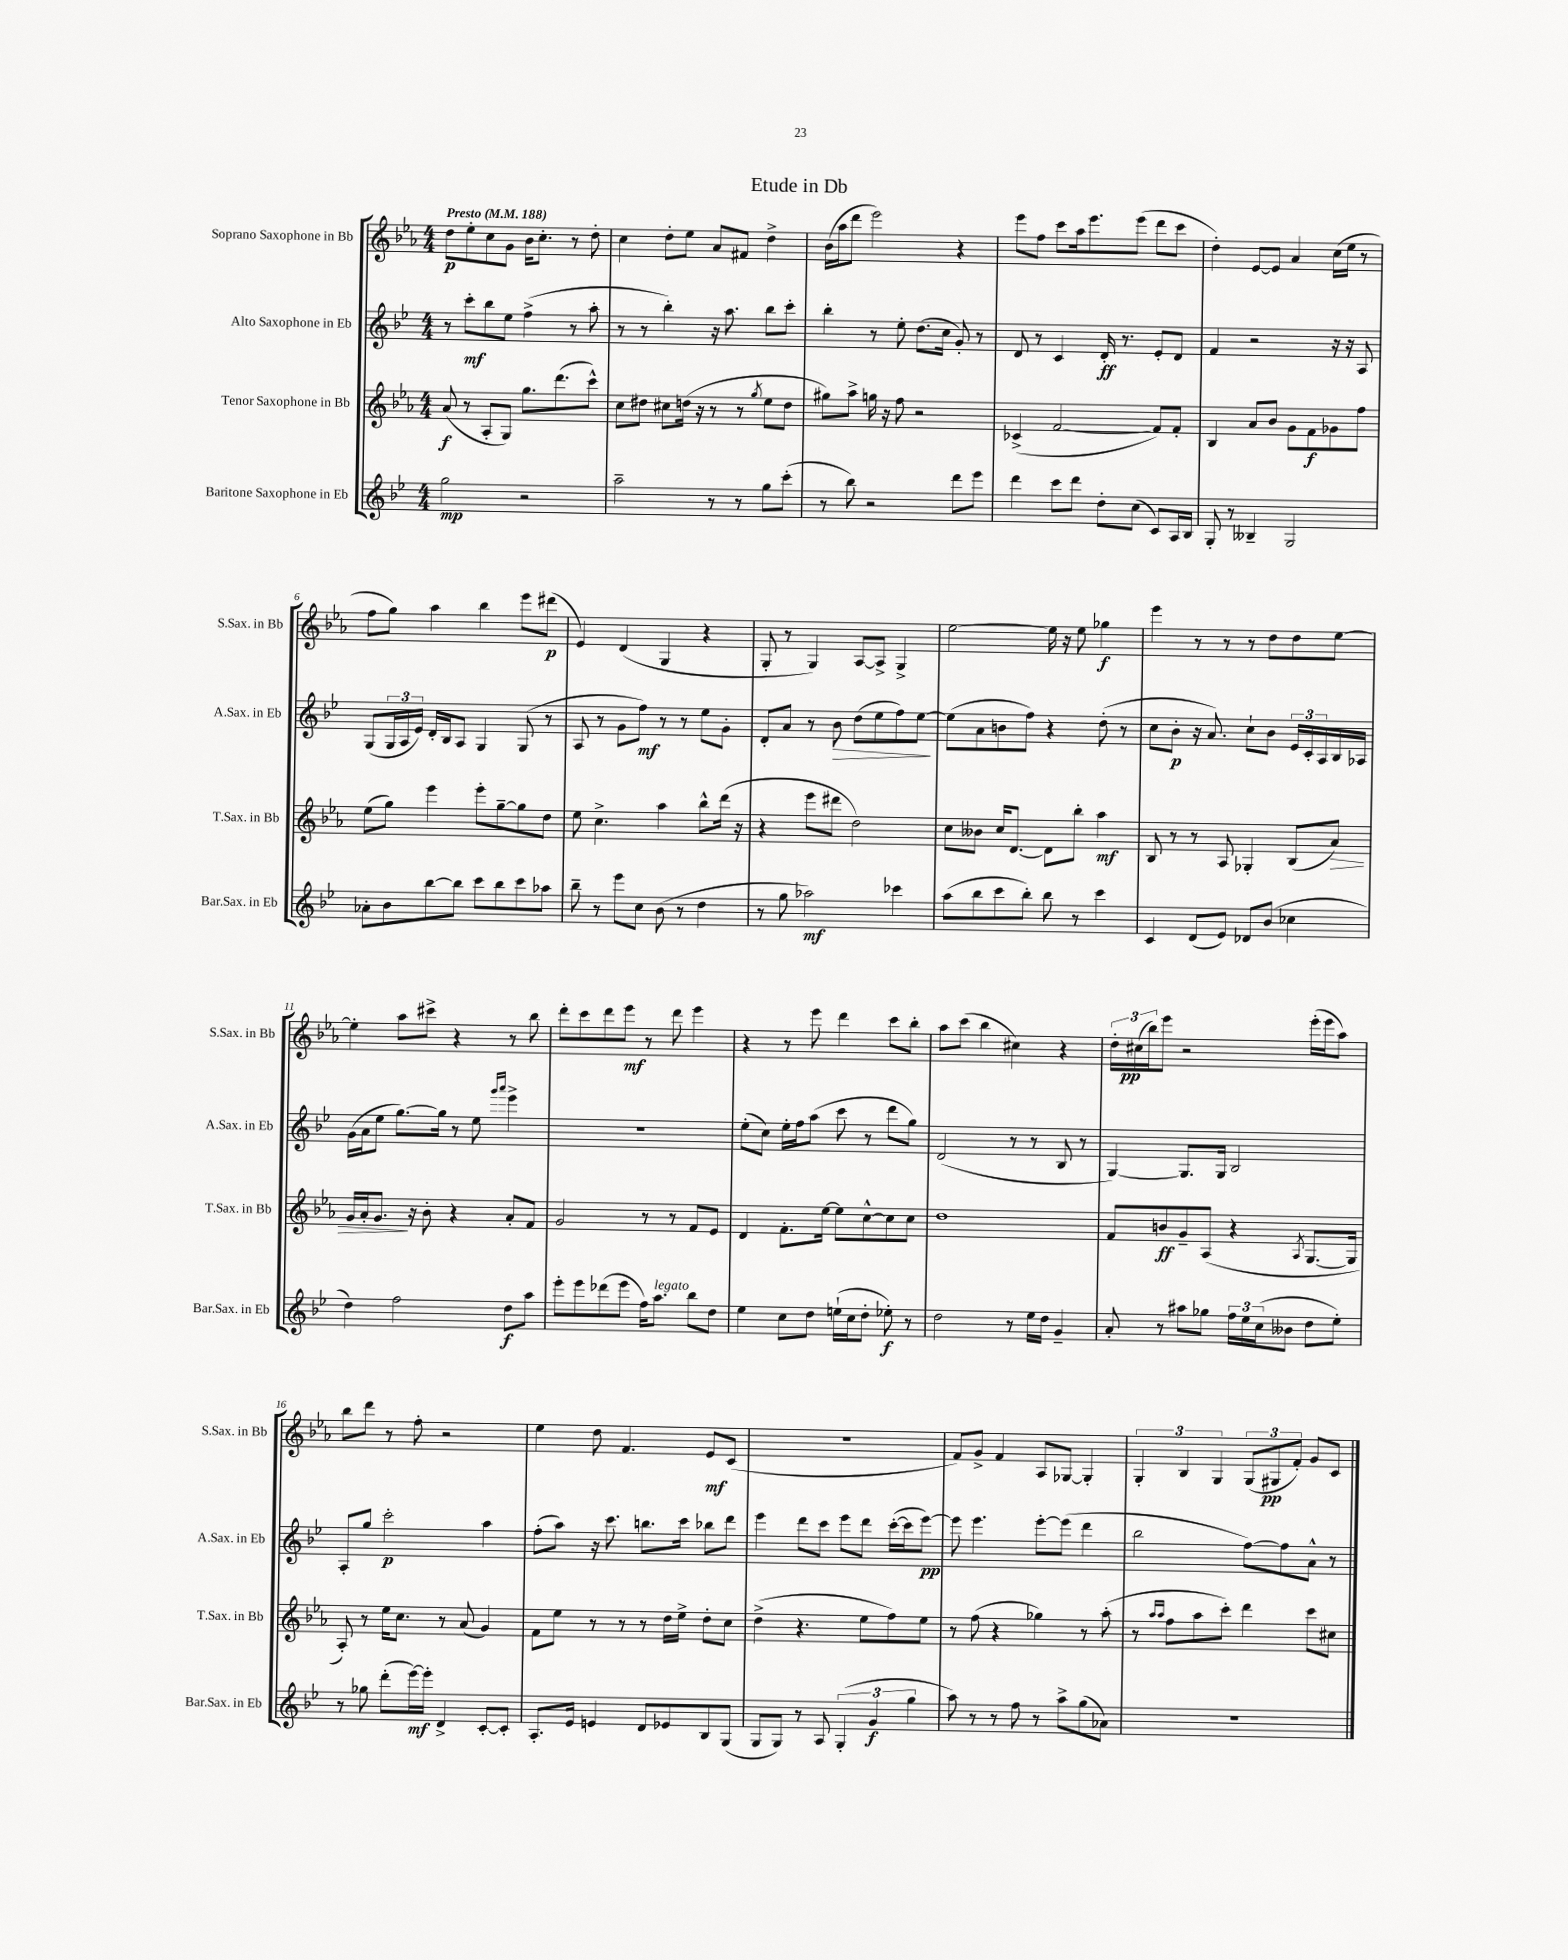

**kern	**kern	**kern	**kern
*staff4	*staff3	*staff2	*staff1
*clefG2	*clefG2	*clefG2	*clefG2
*k[b-e-]	*k[b-e-a-]	*k[b-e-]	*k[b-e-a-]
*M4/4	*M4/4	*M4/4	*M4/4
*MM188	*MM188	*MM188	*MM188
2gg	(8a-	8r	8dd
.	8r	8ccc'	8ee-'
.	8A-'	8bb-	8cc
.	8G)	8ee-	8g
2r	8.gg	(4ff^	16b-
.	.	.	8.cc'
.	(8.ddd	.	.
.	.	8r	8r
.	8ccc^^)	8aa'	8dd'
=	=	=	=
2aa~	8cc	8r	4cc
.	8dd#	8r	.
.	8cc#	4bb-')	8dd'
.	(16dd	.	8ee-
.	16r	.	.
8r	8r	16r	8a-
.	.	8.aa	.
8r	8r	.	8f#
.	8qgg	.	.
8gg	8ee-	8bb-	4dd^
(8ccc'	8dd	8ccc'	.
=	=	=	=
8r	8gg#)	4bb-'	(16b-
.	.	.	16aa-
8bb-)	8aa-^	.	8ddd
2r	16gg	8r	2eee-)
.	16r	.	.
.	8ff	8ee-'	.
.	2r	(8.dd	.
.	.	16cc	.
8ddd	.	8g')	4r
8eee-	.	8r	.
=	=	=	=
4ddd	(4c-^	8d	8eee-
.	.	8r	8ff
8ccc	[2f	4c	8ccc
8ddd	.	.	16aa-
.	.	.	8.eee-
8dd'	.	16d'	.
.	.	8.r	.
(8cc	.	.	(8eee-
8c)	8f])	8e-'	8ddd
16A	8f'	8d	8ccc
16B-	.	.	.
=	=	=	=
8G'	4B-	4f	4dd')
8r	.	.	.
4B--~	8a-	2r	[8e-
.	8b-	.	8e-]
2G	8g	.	4a-
.	8f	.	.
.	8g-	16r	(16cc
.	.	16r	16ee-
.	8ff	8A	8r
=	=	=	=
8a-'	(8ee-	(8G	8ff
8b-	8gg)	24G	8gg)
.	.	24A	.
.	.	24e-)	.
[8bb-	4eee-	16d'	4aa-
.	.	16B-	.
8bb-]	.	8A	.
8ccc	8eee-'	4G	4bb-
8bb-	[8gg~	.	.
8ccc	8gg]	(8G	8eee-
8aa-	8dd	8r	(8ddd#
=	=	=	=
8bb-~	8ee-	8A	4e-)
8r	4.cc^	8r	.
8eee-	.	8g	(4d
8cc	.	8ff)	.
(8b-	4aa-	8r	4G
8r	.	8r	.
4dd	8bb-^^	8ee-	4r
.	(16ddd	8g'	.
.	16r	.	.
=	=	=	=
8r	4r	8d'	8G'
8gg	.	8a	8r
2aa-)	8eee-	8r	4G)
.	8ddd#	8b-	.
.	2dd)	(8dd	[8A-
.	.	8ee-	8A-^]
4ccc-	.	8ff)	4G^
.	.	[8ee-	.
=	=	=	=
(8aa	8cc	(8ee-]	[2ee-
8bb-	8b--	8a	.
8ccc	16cc	8b	.
.	[8.d	.	.
8bb-')	.	8ff)	.
8bb-	8d]	4r	16ee-]
.	.	.	16r
8r	8bb-'	.	8ee-
4ccc	4aa-	(8dd'	4gg-
.	.	8r	.
=	=	=	=
4c	8B-	8cc	4eee-
.	8r	8b-'	.
(8d	8r	16r	8r
.	.	8.a)	.
8e-)	8A-	.	8r
8d-	4G-'	8cc`	8r
(8b-	.	8b-	8dd
4cc-	(8B-	24e-	8dd
.	.	24c'	.
.	.	24A	.
.	8a-)	16B-	[8ee-
.	.	16A-	.
=	=	=	=
4dd)	16g	(16g	4ee-']
.	16a-'	16a	.
.	8.g	8ee-	.
2ff	.	[8.gg)	8aa-
.	16r	.	.
.	8b-'	.	8ccc#^
.	.	16gg]	.
.	4r	8r	4r
.	.	8ee-	.
.	.	16qqggg	.
.	.	16qqaaa	.
8dd	8a-'	4eee-^	8r
8aa	8f	.	8bb-
=	=	=	=
8eee-'	2g	1r	8ddd'
8eee-	.	.	8ccc
(8ddd-	.	.	8ddd
8eee-	.	.	8eee-
16ff)	8r	.	8r
8.aa	.	.	.
.	8r	.	8ddd
8bb-	8f	.	4eee-
8dd	8e-	.	.
=	=	=	=
4ee-	4d	(8ee-'	4r
.	.	8cc)	.
8cc	8.f'	16ee-'	8r
.	.	16ff	.
8dd	.	(8aa	8eee-
.	[16ee-	.	.
(16ee`	8ee-]	8ccc	4ddd
16cc	.	.	.
8dd'	[8cc^^	8r	.
8ee-')	8cc]	8ddd	8ccc
8r	8cc	8gg)	8bb-'
=	=	=	=
2dd	1dd	(2d	8aa-
.	.	.	(8ccc
.	.	.	4bb-
8r	.	8r	4cc#)
16ee-	.	8r	.
16dd	.	.	.
4g~	.	8B-	4r
.	.	8r	.
=	=	=	=
8a'	8f	[4G)	24dd'
.	.	.	(24cc#
.	.	.	24bb-)
8r	8b	.	8eee-
8aa#	8g~	8.G]	2r
8gg-	(8A-	.	.
.	.	16G	.
24ff	4r	2B-	.
24ee-	.	.	.
(24cc	.	.	.
8b--	.	.	.
.	8qA-	.	.
8dd	[8.G	.	(16eee-'
.	.	.	16eee-
8ee-')	.	.	8aa-)
.	16G]	.	.
=	=	=	=
8r	8A-')	8A'	8bb-
8gg-	8r	8gg	8ddd
(8ddd'	16ee-	2ccc'	8r
.	8.cc	.	.
[16eee-)	.	.	8ff'
16eee-']	.	.	.
4d^	8r	.	2r
.	(8a-	.	.
[8c'	4g)	4aa	.
8c']	.	.	.
=	=	=	=
8.A'	8f	(8ff'	4ee-
.	8ee-	8aa)	.
16e-	.	.	.
4e	8r	16r	8dd
.	.	8.ccc	.
.	8r	.	4.f
8d	8r	8.bb	.
8e-	16dd	.	.
.	16ee-^	16ccc	.
8B-	8dd'	8bb-	8e-
(8G	8cc	8ddd	(8c
=	=	=	=
8G	(4dd^	4eee-	1r
8G)	.	.	.
8r	4.r	8ddd	.
8A	.	8ccc	.
(6G'	.	8eee-	.
.	8ee-	8ddd	.
6g	.	.	.
.	8ff)	([16ccc'	.
.	.	16ccc]	.
6gg	.	.	.
.	8ee-	[8eee-)	.
=	=	=	=
8aa)	8r	8eee-]	8f)
8r	(8ff	4.eee-	8g^
8r	4r	.	4f
8ff	.	.	.
8r	4gg-)	[8eee-'	8A-
8aa^	.	(8eee-]	[8G-
(8gg	8r	4ddd	4G-']
8a-)	(8aa-'	.	.
=	=	=	=
1r	8r	2bb-	6G'
.	16qqaa-	.	.
.	16qqaa-	.	.
.	8ff	.	.
.	.	.	6B-
.	8aa-	.	.
.	.	.	6G
.	8ccc')	.	.
.	4ddd	[8ff)	(12G
.	.	.	12G#
.	.	8ff]	.
.	.	.	12f')
.	8ccc	8a^^	8g
.	8cc#	8r	8c
==	==	==	==
*-	*-	*-	*-
